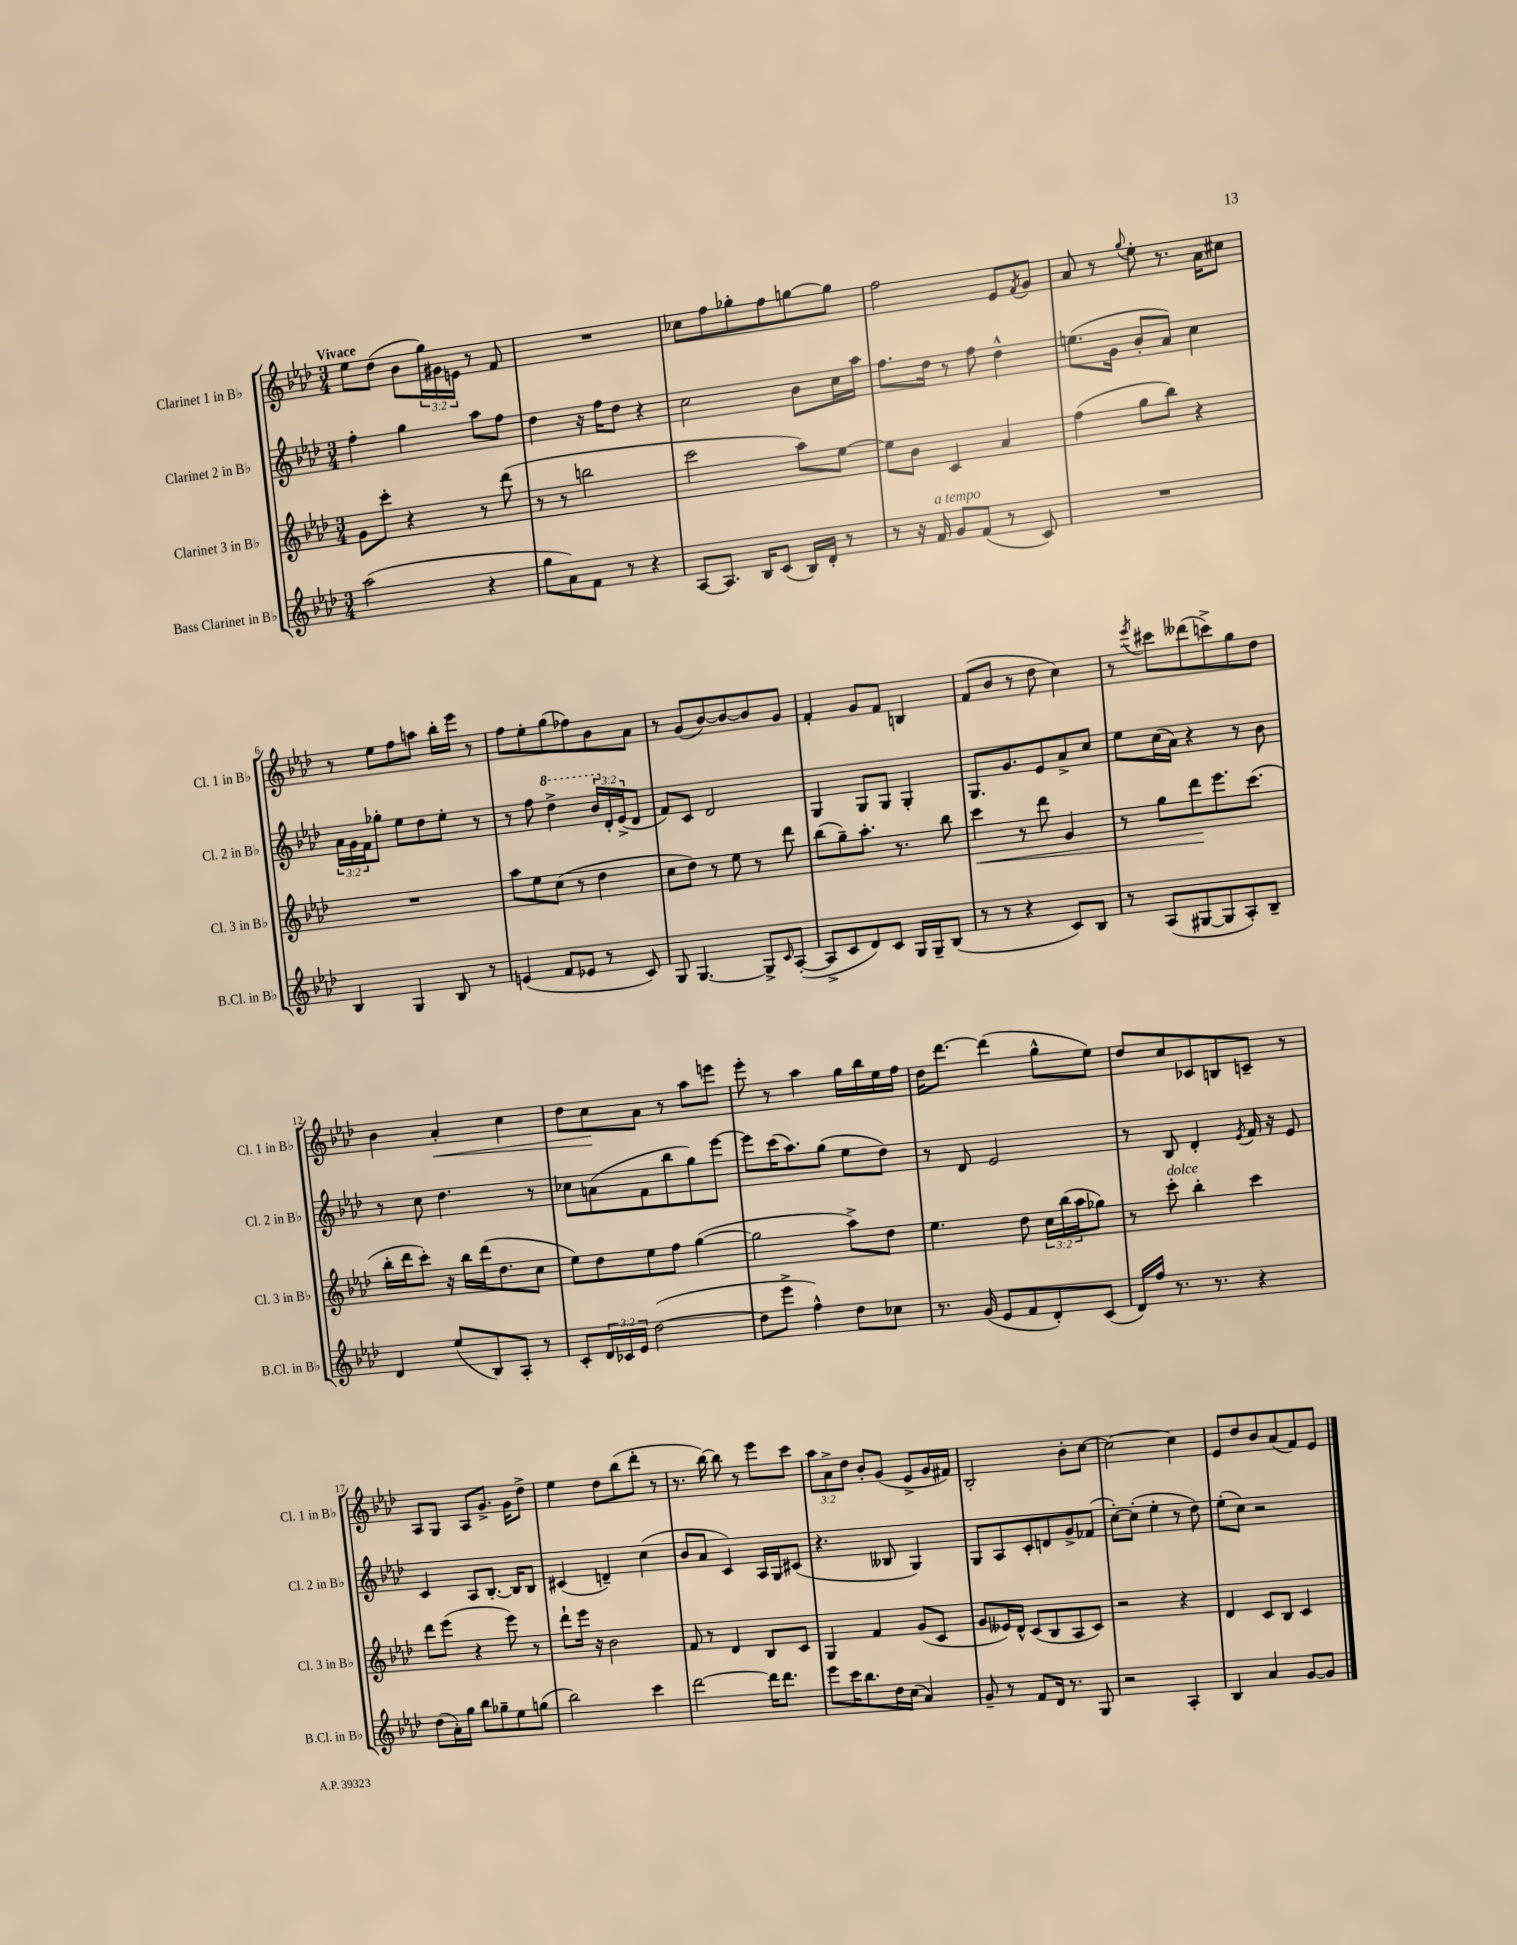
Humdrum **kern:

**kern	**kern	**kern	**kern
*staff4	*staff3	*staff2	*staff1
*clefG2	*clefG2	*clefG2	*clefG2
*k[b-e-a-d-]	*k[b-e-a-d-]	*k[b-e-a-d-]	*k[b-e-a-d-]
*M3/4	*M3/4	*M3/4	*M3/4
(2aa-\	8g\L	4ff'\	8ee-\L
.	8ccc'\J	.	(8dd-\J
.	4r	4gg\	8b-\L
.	.	.	24gg\L)
.	.	.	24g#\
.	.	.	24e\JJ
4r	8r	8aa-\L	8r
.	(8ddd-\	8ff\J	8f/
=	=	=	=
8gg\L	8r	4dd-\	2.r
8a-\)	8r	.	.
8f\J	2bb\	16r	.
.	.	16ff\LK	.
8r	.	8dd-\J	.
4r	.	4r	.
=	=	=	=
[8A-/L	2ccc\	2cc\	8cc-\L
8.A-/]J	.	.	8ff\
.	.	.	8gg-'\
16B-/LK	.	.	.
(8c/J	.	.	8ff\
16B-/LL)	8aa-\L)	8b-\L	[8gg\
16d-'/JJ	.	.	.
8r	[8ee-\J	16cc\L	8gg\]J
.	.	16aa-\JJ	.
=	=	=	=
8r	8ee-\]L	8.ff\L	2ff\
16r	8b-\J	.	.
16f/	.	16dd-\Jk	.
8g/L	4c/	8r	.
(8f/J	.	8ff\	.
8r	4a-/	4dd-^^\	8e-/L
.	.	.	8qf/
8c/)	.	.	8g/J
=	=	=	=
2.r	(4ff\	(8.ee\L	8a-/
.	.	.	8r
.	.	16g\Jk	.
.	.	.	8qqgg/
.	8gg\L	8b-'/L	8ee-'\
.	8bb-\J)	8a-/J)	8.r
.	4r	4cc\	.
.	.	.	16a-\LK
.	.	.	8cc#\J
=	=	=	=
4B-/	2.r	24a-\LL	8r
.	.	24g\	.
.	.	24f\J	.
.	.	8gg-'\J	8ee-\L
4G/	.	8ee-\L	8ff\
.	.	8dd-\	8aa\J
8B-/	.	8ee-'\J	16bb-'\LL
.	.	.	16eee-\JJ
8r	.	8r	8r
=	=	=	=
(4e/	8aa-\L	8r	8ff\L
.	8ee-\	8ff\	8ee-'\
8f/L	(8cc\J	4ddd-^\	(8gg\
8e-/J	8r	.	8ff-\)
8r	4dd-\	24bb-/LL	8b-\
.	.	24d-'/	.
.	.	(24e-^/J	.
8c/)	.	8d-/J	8a-\J
=	=	=	=
8G/	8cc\L	8f/L)	8r
[4.G/	8dd-\J)	8c/J	(8g/L
.	8r	2d-/	[8b-/)
.	8ee-\	.	8b-/_
8G^/]L	8r	.	8b-/]
16qqc/	.	.	.
([8A-'/J	8ddd-\	.	8g/J
=	=	=	=
8A-^/]L	(8bb-\L	4G/	4f'/
8c/	8gg~\)	.	.
8d-/)	8.aa-'\J	8G/L	8g/L
8c/J	.	8G/J	8f/J
.	8.r	.	.
16G/LL	.	4G'/	4B/
16G~/J	.	.	.
(8B-/J	8bb-\	.	.
=	=	=	=
8r	4ccc\	8.G/L	(8f/L
8r	.	.	8b-/J
.	.	8.g/	.
4r	8r	.	8r
.	8ddd-\	8e-/	8dd-\
8c/L)	4g/	8a-^/	4cc\)
8B-/J	.	8cc/J	.
=	=	=	=
8r	8r	8ee-\L	8r
.	.	.	8qeee-/
(8A-/L	8gg\L	(16cc\L	8ccc#\L
.	.	16a-\JJ)	.
[8G#/	8ddd-\	4r	(8ddd--\
8G#/]	8.eee-\	.	8ccc^\)
8A-'/)	.	8r	8gg\
.	(8.ccc\J	.	.
8B-~/J	.	8b-\	8dd-\J
=	=	=	=
4d-/	16bb-'\LL	8r	4b-\
.	16ddd-\J	.	.
.	8ccc'\J)	8cc\	.
(8ee-/L	16r	4.dd-\	4a-'/
.	16bb-\LL	.	.
8B-/)	(16ddd-\J	.	.
.	8.dd-\	.	.
8A-'/J	.	.	4cc\
8r	8cc\J	8r	.
=	=	=	=
8c'/L	8ee-\L)	8cc-\L	8dd-\L
24d-/L	8dd-\	(8a\	8cc\
24c-/	.	.	.
24e-/JJ	.	.	.
([2dd-\	8ee-\	8f\	8a-\J
.	8ff\J	8bb-\	8r
.	([4gg\	8gg\)	8aa-\L
.	.	[8eee-\J	8eee\J
=	=	=	=
8dd-\]L	2gg\]	8eee-\]L	8eee-'\
8eee-^\J	.	(16ccc\K	8r
.	.	8.aa-\)	.
4ff^^\)	.	.	4aa-\
.	.	(8gg\J	.
8dd-\L	8aa-^\L)	8ee-\L	16gg\LL
.	.	.	16bb-\
8cc-\J	8dd-\J	8dd-\J)	16ee-\
.	.	.	16ff\JJ
=	=	=	=
8.r	4.ee-\	8r	16dd-\LK
.	.	.	[8.ddd-\J
.	.	8d-/	.
(16g/	.	.	.
8e-/L	.	2e-/	(4ddd-\]
8f/	8dd-\	.	.
8d-'/)	24cc\LL	.	8gg^^\L
.	(24bb-\	.	.
.	24aa-\J	.	.
(8c/J	8gg-\J)	.	8ee-\J)
=	=	=	=
16d-/LL)	8r	8r	8dd-/L
16ff/JJ	.	.	.
8.r	8ccc'\	8B-/	8cc/
.	4bb-'\	4d-'/	8c-/
8.r	.	.	.
.	.	.	8B/
.	.	8qe-/	.
4r	4ccc\	16f/	8c~/J
.	.	16r	.
.	.	8e-/	8r
=	=	=	=
(8dd-\L	8ddd-\L	4c/	8A-/L
16a-'\L)	(8eee-\J	.	8G/J
16gg\JJ	.	.	.
8bb-\L	4r	8A-/L	8A-/L
8gg-~\	.	[8.B-'/J	8.g^/J
8ee-\	8eee-\)	.	.
.	.	16B-/]LK	16g\LK
(8gg\J	8r	8B-/J	8dd-^\J
=	=	=	=
2bb-\)	8ddd-`\L	(4c#/	4ee-\
.	16eee-\Jk	.	.
.	16r	.	.
.	2b-\	4d~/)	8dd-\L
.	.	.	(8bb-\
4ccc\	.	(4cc\	8ddd-'\J
.	.	.	8r
=	=	=	=
[2ddd-\	8f/	8b-/L	8.r
.	8r	8a-/J	.
.	.	.	[16bb-\)
.	4d-/	4c/)	8bb-\]
.	.	.	8r
16ddd-\]LK	8B-/L	16A-/LL	8eee-\L
8.ddd-\J	.	16G/J	.
.	8c/J	(8c#/J	8ccc\J
=	=	=	=
8eee-\L	4G/	4.r	12aa-\L
.	.	.	12a-^\
16ccc\K	.	.	.
.	.	.	12dd-\J
8.bb-\	.	.	.
.	4f/	.	8b-'/L
16dd-\L	.	8B--/	(8g/J
(16cc\JJ	.	.	.
4a-/)	(8g/L	4G/)	8e-^/L
.	8c/J	.	16g/L
.	.	.	16f#/JJ)
=	=	=	=
8g~/	8g/L	8G/L	2B-'/
8r	16e--/L)	8A-/	.
.	16d-^^/JJ	.	.
8f/L	(8c/L	8c'/	.
16d-/Jk	8B-/	8d/	.
8.r	.	.	.
.	8A-/	8g^/	8b-'\L
8G/	8c/J)	(8f-/J	[8cc\J
=	=	=	=
2r	2r	[8cc'\L)	2cc\_
.	.	(8cc'\]J	.
.	.	4ee-'\	.
4A-'/	4r	8r	4cc\]
.	.	8dd-\)	.
=	=	=	=
4B-/	4d-/	(8ee-'\L	8e-/L
.	.	8cc\J)	8dd-/
4a-/	8c/L	2r	8b-/
.	8B-/J	.	(8a-/
[8g/L	4c/	.	8f/)
8g/]J	.	.	8e-/J
==	==	==	==
*-	*-	*-	*-
